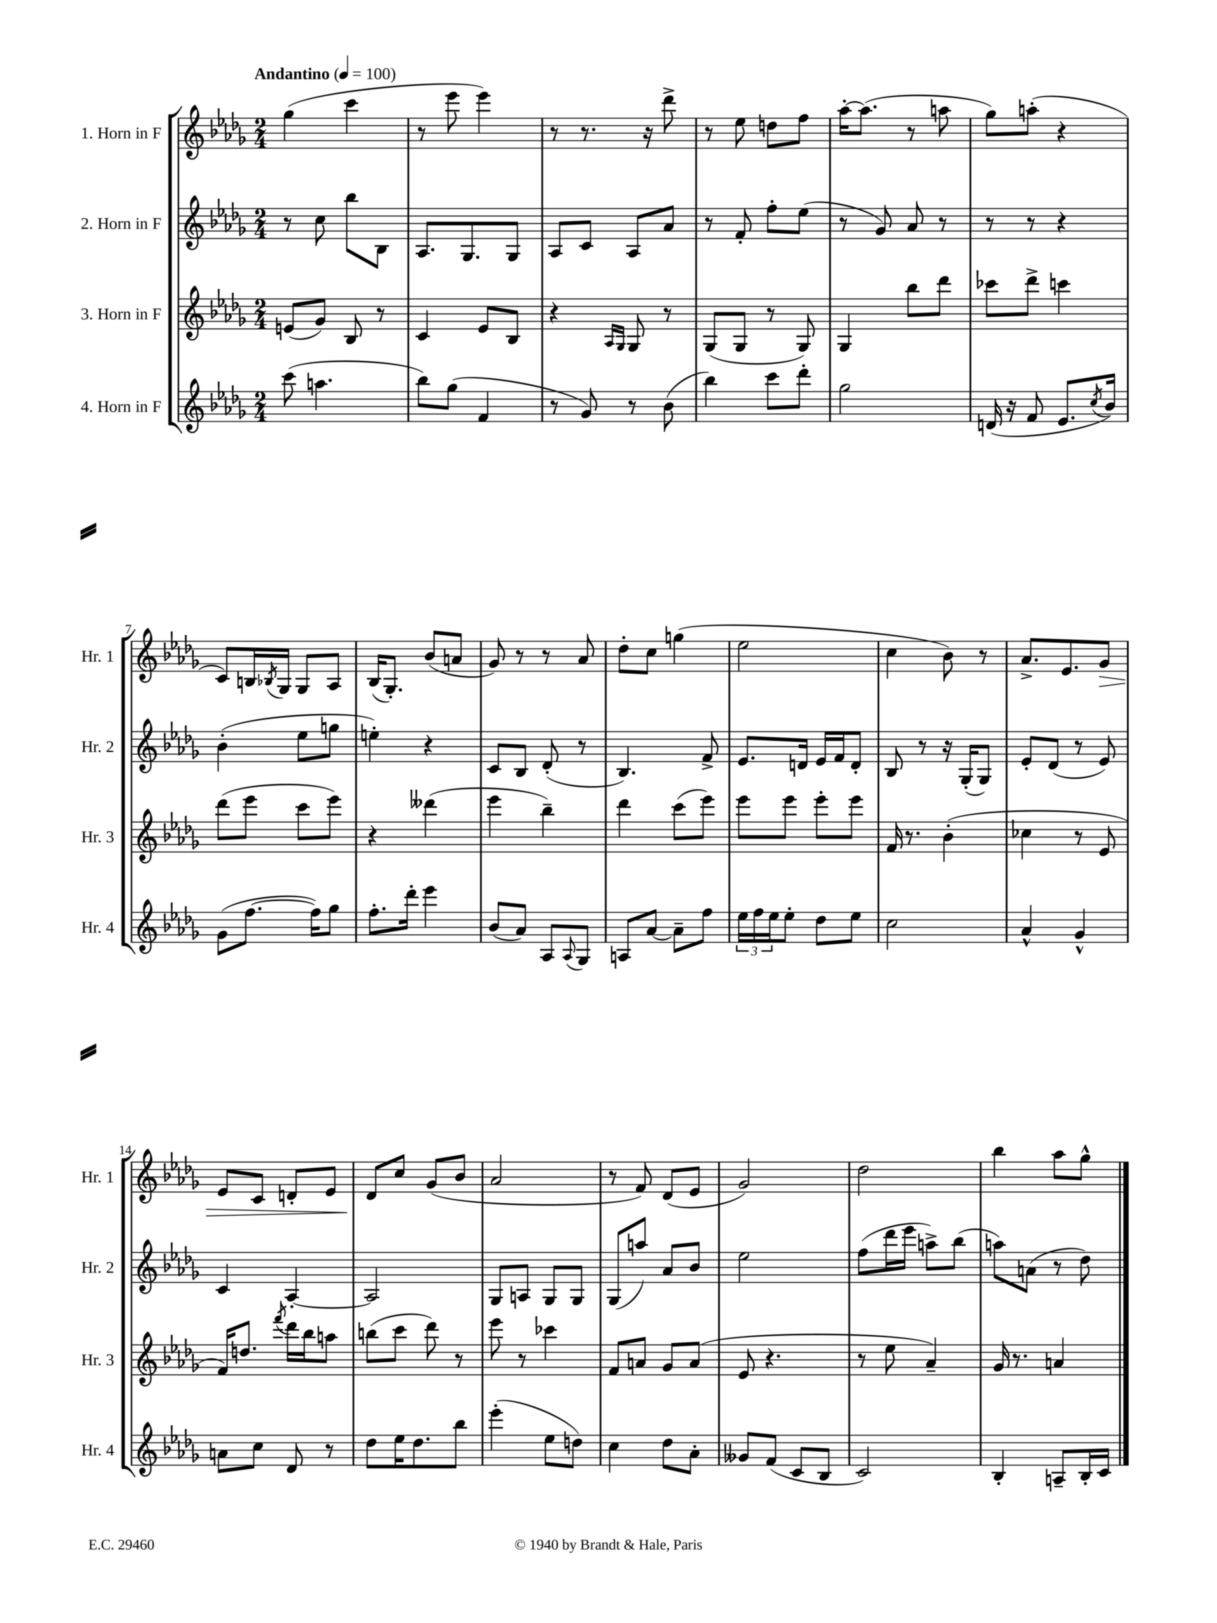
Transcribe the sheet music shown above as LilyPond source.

<<
\new StaffGroup <<
\new Staff = "s0" \with { instrumentName = "1. Horn in F" shortInstrumentName = "Hr. 1" } {
    \clef treble \key des \major \numericTimeSignature \time 2/4 \tempo "Andantino" 4 = 100
    ges''4( c'''4 |
    r8 ees'''8 ees'''4) |
    r8 r8. r16 des'''8-> |
    r8 ees''8 d''8 f''8 |
    aes''16~-. aes''8.( r8 a''8 |
    ges''8) a''8-.( r4 |
    c'8) b16 \acciaccatura { bes8 } ges16 ges8 aes8 |
    bes16( ges8.-.) bes'8( a'8 |
    ges'8) r8 r8 aes'8 |
    des''8-. c''8 g''4( |
    ees''2 |
    c''4 bes'8) r8 |
    aes'8.-> ees'8. ges'8\> |
    ees'8 c'8 d'8-. ees'8 |
    des'8\! c''8 ges'8( bes'8 |
    aes'2 |
    r8 f'8) des'8( ees'8 |
    ges'2) |
    des''2 |
    bes''4 aes''8 ges''8-^ \bar "|." |
}
\new Staff = "s1" \with { instrumentName = "2. Horn in F" shortInstrumentName = "Hr. 2" } {
    \clef treble \key des \major \numericTimeSignature \time 2/4
    r8 c''8 bes''8 bes8 |
    aes8. ges8. ges8 |
    aes8 c'8 aes8 aes'8 |
    r8 f'8-. f''8-. ees''8( |
    r8 ges'8) aes'8 r8 |
    r8 r8 r4 |
    bes'4-.( ees''8 g''8 |
    e''4-.) r4 |
    c'8 bes8 des'8-.( r8 |
    bes4.) f'8-> |
    ees'8. d'16 ees'16 f'16 d'8-. |
    bes8 r8 r16 ges16-.( ges8) |
    ees'8-. des'8( r8 ees'8) |
    c'4 aes4~-. |
    aes2 |
    ges8 a8 ges8 ges8 |
    ges8( a''8) aes'8 bes'8 |
    ees''2 |
    f''8( des'''16 ees'''16 a''8->) bes''8( |
    a''8) a'8( r8 des''8) \bar "|." |
}
\new Staff = "s2" \with { instrumentName = "3. Horn in F" shortInstrumentName = "Hr. 3" } {
    \clef treble \key des \major \numericTimeSignature \time 2/4
    e'8( ges'8) bes8 r8 |
    c'4 ees'8 bes8 |
    r4 \grace { aes16 ges16 } ges8 r8 |
    ges8( ges8 r8 ges8) |
    ges4 bes''8 des'''8 |
    ces'''8 des'''8-> c'''4 |
    des'''8( ees'''8 c'''8 ees'''8) |
    r4 deses'''4( |
    ees'''4 bes''4--) |
    des'''4 c'''8( ees'''8) |
    ees'''8 ees'''8 ees'''8-. ees'''8 |
    f'16 r8. bes'4-.( |
    ces''4 r8 ees'8 |
    f'16) d''8. \acciaccatura { f'''8 } des'''16 bes''16 a''8 |
    b''8( c'''8 des'''8) r8 |
    ees'''8 r8 ces'''4 |
    f'8 a'8 ges'8 a'8( |
    ees'8 r4. |
    r8 ees''8 aes'4--) |
    ges'16 r8. a'4 \bar "|." |
}
\new Staff = "s3" \with { instrumentName = "4. Horn in F" shortInstrumentName = "Hr. 4" } {
    \clef treble \key des \major \numericTimeSignature \time 2/4
    c'''8( a''4. |
    bes''8) ges''8( f'4 |
    r8 ges'8) r8 bes'8( |
    bes''4) c'''8 des'''8-. |
    ges''2 |
    d'16( r16 f'8 ees'8. \acciaccatura { c''8 } bes'16) |
    ges'8( f''8.~ f''16) ges''8 |
    f''8.-. des'''16-. ees'''4 |
    bes'8( aes'8) aes8 \appoggiatura { aes8 } ges8 |
    a8 aes'8~ aes'8-- f''8 |
    \tuplet 3/2 { ees''16 f''16 ees''16 } ees''8-. des''8 ees''8 |
    c''2 |
    aes'4-^ ges'4-^ |
    a'8 c''8 des'8 r8 |
    des''8 ees''16 des''8. bes''8 |
    ees'''4-.( ees''8 d''8) |
    c''4 des''8 aes'8-. |
    geses'8 f'8( c'8 bes8 |
    c'2) |
    bes4-. a8-- bes16-. c'16 \bar "|." |
}
>>
>>
